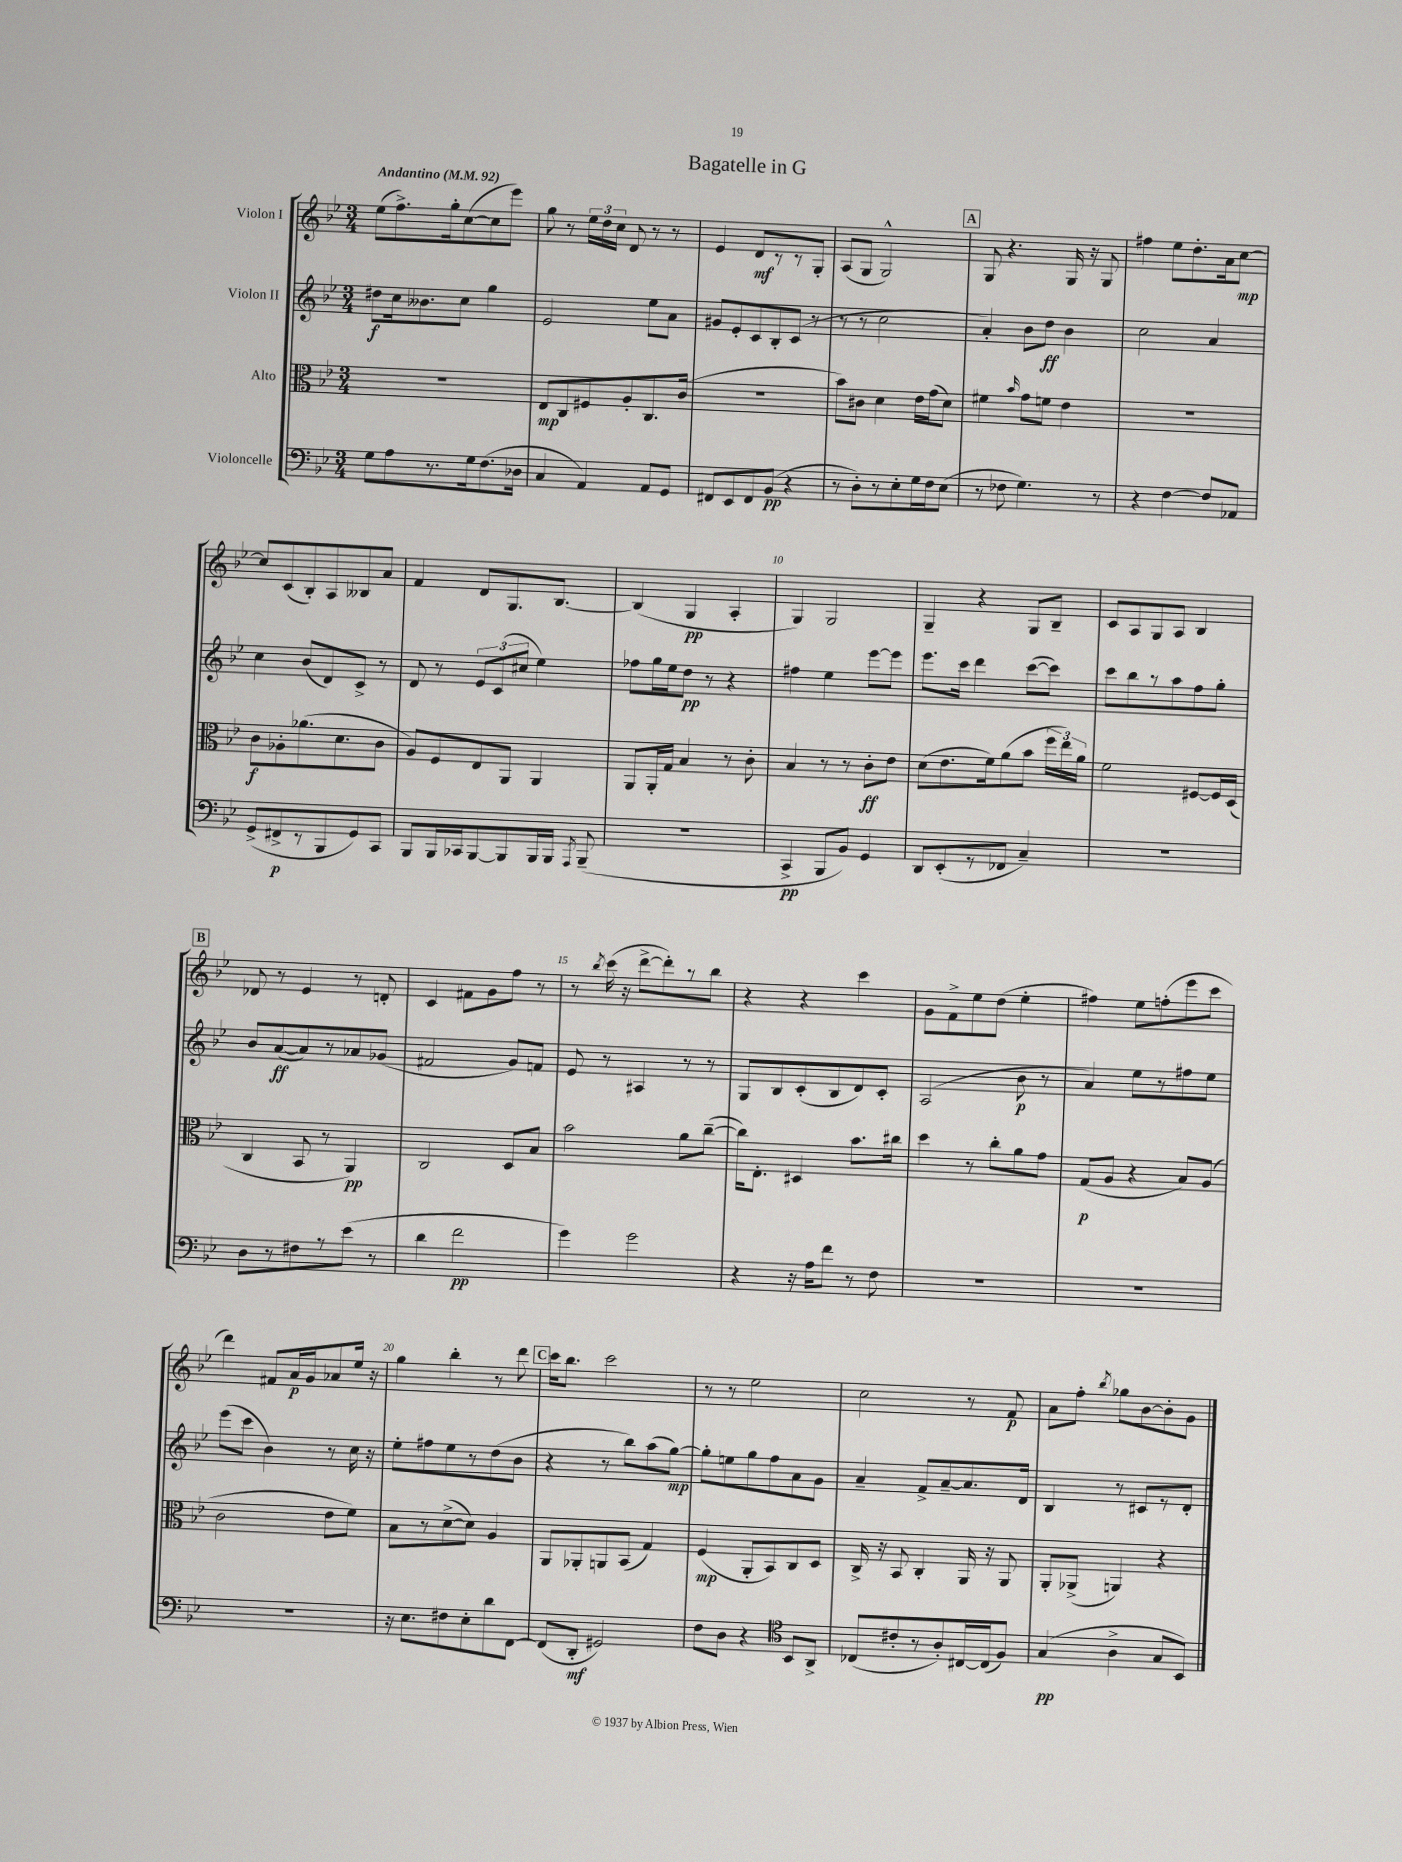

**kern	**kern	**kern	**kern
*staff4	*staff3	*staff2	*staff1
*clefF4	*clefC3	*clefG2	*clefG2
*k[b-e-]	*k[b-e-]	*k[b-e-]	*k[b-e-]
*M3/4	*M3/4	*M3/4	*M3/4
*MM92	*MM92	*MM92	*MM92
8G	2.r	8dd#	(8ee-
8A	.	16cc	8.ff^)
.	.	8.b--	.
8.r	.	.	.
.	.	.	16gg'
.	.	8cc	([8cc
16G	.	.	.
(8.F	.	4gg	8cc]
.	.	.	8eee-)
16D-	.	.	.
=	=	=	=
4C	8E-	2e-	8gg
.	8C	.	8r
4AA)	8F#	.	24ee-
.	.	.	24dd
.	.	.	24cc
.	8A'	.	8d
8AA	8.C	8ee-	8r
8GG	.	8a	8r
.	(16c	.	.
=	=	=	=
8FF#	2.r	8g#	4e-
8EE-	.	8e-'	.
8FF#	.	8c	8d
(8BB-	.	8B-'	8r
4r	.	(8c	8r
.	.	8r	8G'
=	=	=	=
8r	8b-)	8r	(8A
8D')	8c#	8r	8G
8r	4d	2cc	2G^^)
8E-'	.	.	.
16G	16e-	.	.
16F	(16g	.	.
(8E-	8d)	.	.
=	=	=	=
8r	4f#	4a')	8G
8F-	.	.	4.r
.	16qqb-	.	.
4.G)	8g	8b-	.
.	8f	8dd	.
.	4e-	4b-	16G
.	.	.	16r
8r	.	.	8G
=	=	=	=
4r	2.r	2cc	4ff#
[4F	.	.	8ee-
.	.	.	8.dd'
8F]	.	4a	.
.	.	.	16a
8AA-	.	.	[8cc
=	=	=	=
(8GG^	8c	4cc	8cc]
8FF#^	8A-'	.	(8c
8r	(8.a-	(8b-	8B-')
8BBB-	.	8d)	8A
.	8.d	.	.
8GG)	.	8c^	8B--
8CC	8c	8r	8a
=	=	=	=
8BBB-	8A)	8d	4f
16BBB-	8F	8r	.
16CC-	.	.	.
[8BBB-	8E-	12e-	8d
.	.	(12c	.
8BBB-]	8AA	.	8.G
.	.	12cc#	.
16BBB-	4AA	4ee-)	.
16BBB-	.	.	[8.B-
8qAAA	.	.	.
(8BBB-~	.	.	.
=	=	=	=
2.r	8AA	8ff-	(4B-]
.	16AA'	16gg	.
.	16G	16ee-	.
.	4B-	8dd	4G
.	.	8r	.
.	8r	4r	4A'
.	8c'	.	.
=	=	=	=
4CC^	4B-	4ff#	4G)
8BBB-	8r	4ee-	2G
8BB-)	8r	.	.
4GG	8c'	[8eee-	.
.	8e-	8eee-]	.
=	=	=	=
8DD	(8d	8.eee-	4G~
(8EE-'	8.e-	.	.
.	.	16ccc	.
8r	.	4ddd	4r
.	16f)	.	.
8FF-	(8a	.	.
4C~)	8b-	([8ccc	8G
.	24ff	8ccc])	8B-~
.	24ee-)	.	.
.	24a	.	.
=	=	=	=
2.r	2f	8ccc	8c
.	.	8bb-	8A
.	.	8r	8G
.	.	8aa	8A
.	[8F#	8ff	4B-
.	16F#]	8gg'	.
.	(16D	.	.
=	=	=	=
8D	4C	8b-	8d-
8r	.	([8a	8r
8F#	8BB-	8a])	4e-
8r	8r	8r	.
(8e-	4AA)	8a-	8r
8r	.	(8g-	8d'
=	=	=	=
4d	2C	2f#	4c
2f	.	.	8f#
.	.	.	8g
.	8D	8g)	8ff
.	8B-	8f	8r
=	=	=	=
4g)	2b-	8e-	8r
.	.	.	8qbb-
.	.	8r	(16ccc
.	.	.	16r
2g	.	4A#	[8ddd^
.	.	.	8ddd'])
.	8a	8r	8r
.	([8cc~	8r	8bb-
=	=	=	=
4r	16cc])	8G	4r
.	8.E-'	.	.
.	.	8B-	.
16r	4D#	(8c'	4r
16A	.	.	.
8f	.	8B-	.
8r	8.b-	8d)	4ccc
8F	.	8c'	.
.	16cc#	.	.
=	=	=	=
2.r	4dd	(2A	8g
.	.	.	8f^
.	8r	.	8ee-
.	8cc'	.	(8dd
.	8a	8b-	4ee-'
.	8g	8r	.
=	=	=	=
2.r	(8G	4a)	4ff#)
.	8A	.	.
.	4r	8ee-	8ee-
.	.	8r	(8ff'
.	8B-)	8ff#	8eee-
.	(8A	8ee-	8ccc
=	=	=	=
2.r	2c	(8eee-	4ddd)
.	.	8ccc	.
.	.	4b-)	8f#
.	.	.	16a
.	.	.	16g
.	8e-	8r	8a-
.	8f)	16cc	16ee-
.	.	16r	16r
=	=	=	=
16r	8B-	8ee-'	4gg
8.E-	.	.	.
.	8r	8ff#	.
8F#	([8d^	8ee-	4bb-'
8E-'	8d])	8r	.
8d	4A	(8dd	8r
[8FF	.	8b-	8ddd
=	=	=	=
(8FF]	8AA	4r	16ccc
.	.	.	8.bb-
8DD'	8AA-'	.	.
2GG#)	8AA	8r	2ccc
.	(8BB-	8bb-)	.
.	4G)	(8aa	.
.	.	[8gg)	.
=	=	=	=
8F	(4F	8gg']	8r
8D	.	8ee	8r
4r	8AA'	8gg	2ee-
.	8BB-)	8ff	.
*clefC4	*	*	*
8BB-	8C	8a	.
8AA^	8D	8g	.
=	=	=	=
(8C-	16C^	4a~	2cc
.	16r	.	.
8c#'	8BB-	.	.
8r	4C'	8f^	.
8A')	.	[8a~	.
[16C#	16AA	8.a]	8r
(16C#]	16r	.	.
8F)	8AA	.	8f
.	.	16d	.
=	=	=	=
(4G	8AA'	4B-	8a
.	(8AA-^	.	8ff'
.	.	.	8qbb-
4A^	4AA)	8r	8gg-
.	.	8c#	[8b-
8G	4r	8r	8b-']
8BB-)	.	8d'	8g
==	==	==	==
*-	*-	*-	*-
